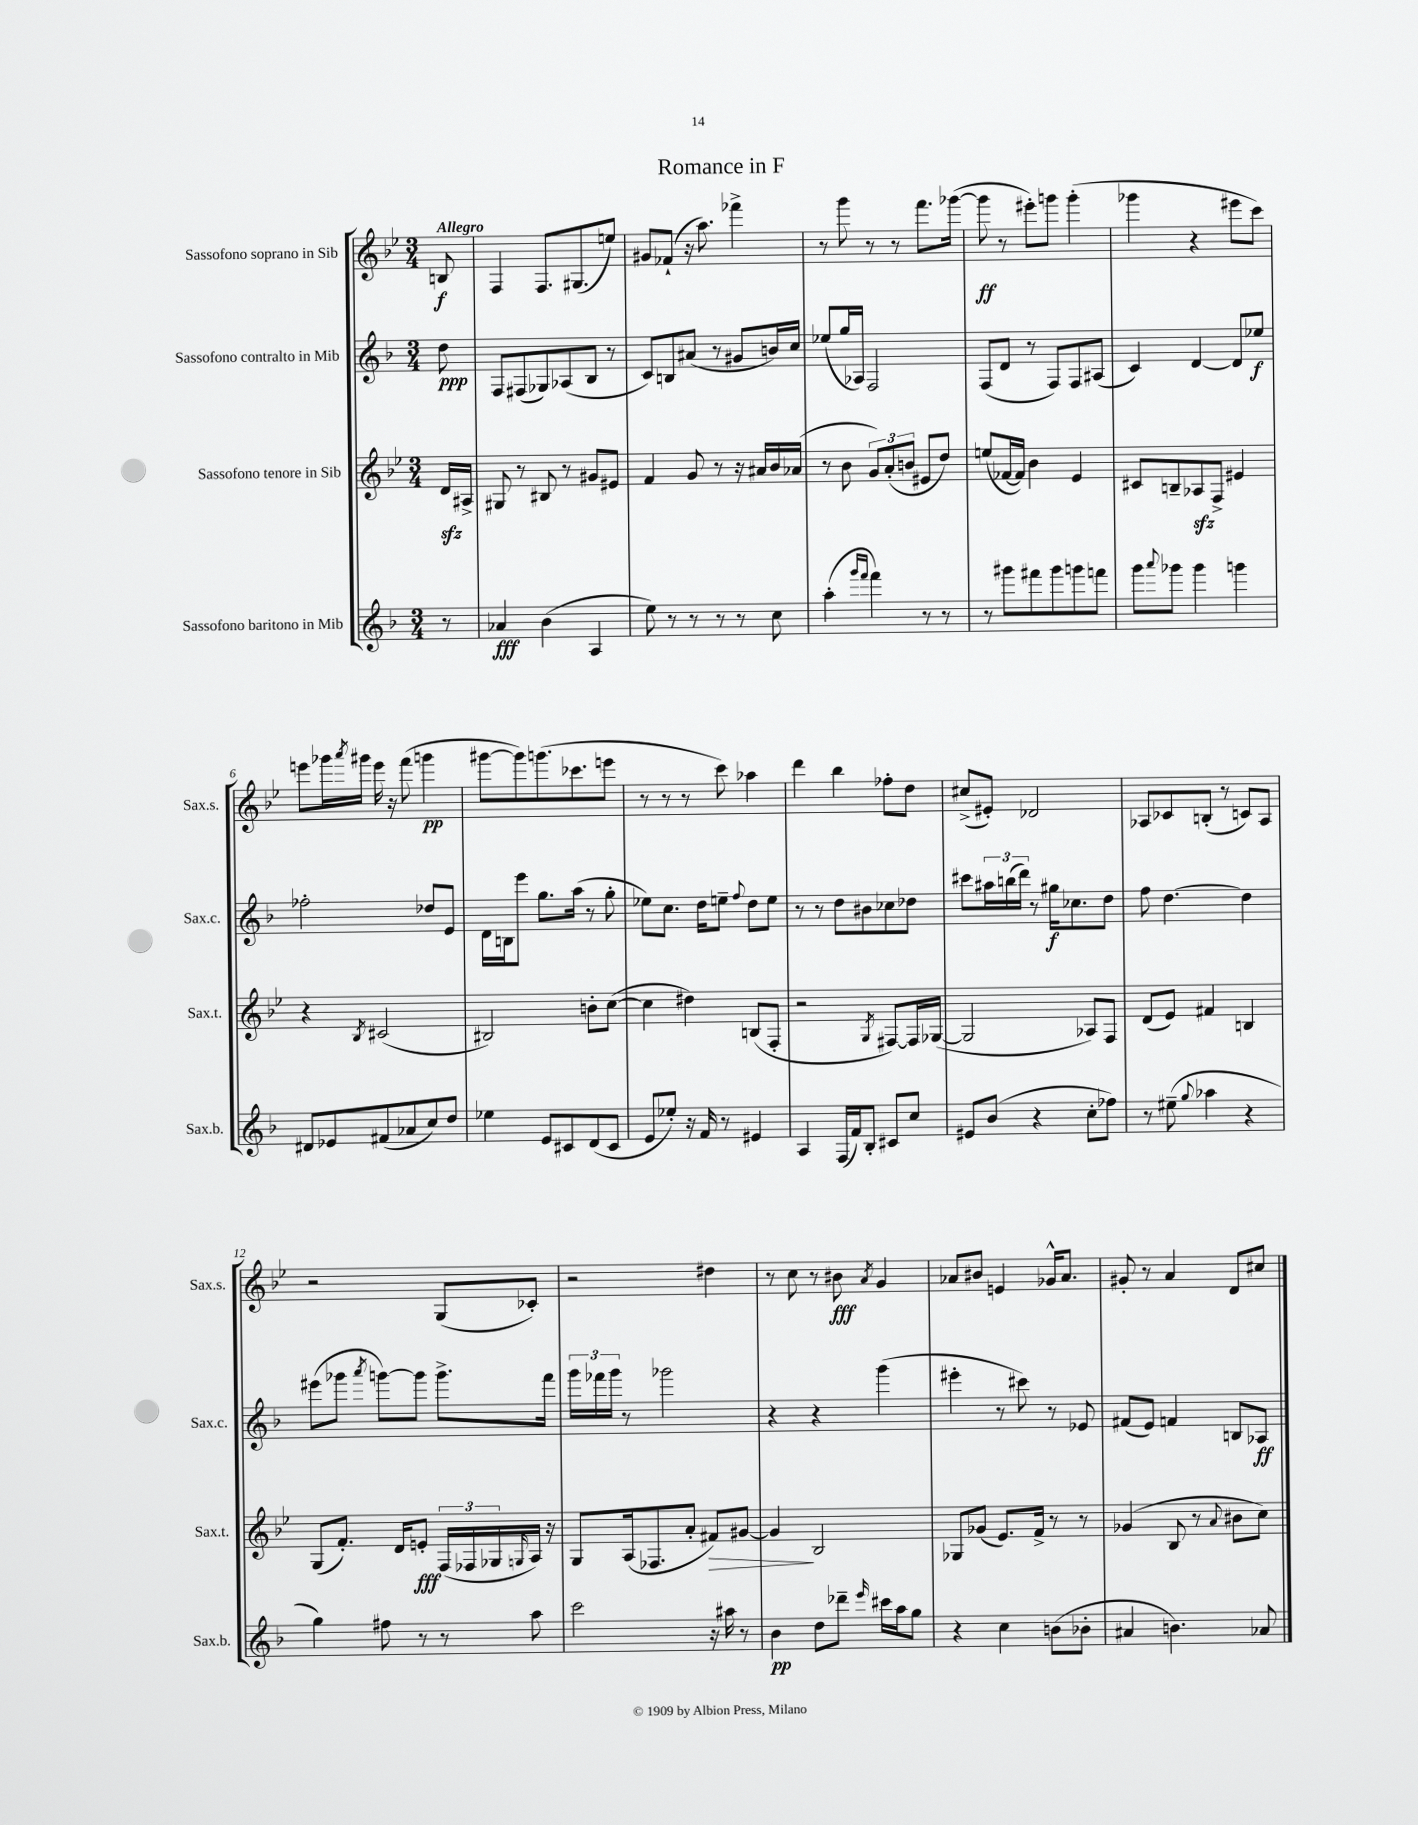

**kern	**kern	**kern	**kern
*staff4	*staff3	*staff2	*staff1
*clefG2	*clefG2	*clefG2	*clefG2
*k[b-]	*k[b-e-]	*k[b-]	*k[b-e-]
*M3/4	*M3/4	*M3/4	*M3/4
8r	16d	8dd	8B
.	16A#^	.	.
=	=	=	=
4a-	8G#	8F	4F
.	8r	(8F#	.
(4b-	8B#	8G-)	8.F
.	8r	(8A-	.
.	.	.	(8.G#
4A	8g#	8B-	.
.	8e#	8r	8ee)
=	=	=	=
8ee)	4f	8c)	8g#
8r	.	8B	(8f-`
8r	8g	(8a#	16r
.	.	.	8.aa)
8r	8r	8r	.
8r	16r	8g#	4fff-^
.	16a#	.	.
8cc	16b-	16b)	.
.	(16a-	16cc	.
=	=	=	=
(4aa'	8r	(8ee-	8r
.	8b-	16gg	8ggg
.	.	16A-)	.
16qqggg	.	.	.
16qqfff	.	.	.
4fff)	12g)	2F	8r
.	(12a'	.	.
.	.	.	8r
.	12b	.	.
8r	8e#	.	8.fff
8r	8dd)	.	.
.	.	.	([16ggg-
=	=	=	=
8r	(8ee	(8F	8ggg-]
8ggg#	[16f-	8d	8r
.	16f-])	.	.
8fff#	4b-	8r	8eee#')
8ggg#	.	8F)	8ggg
8ggg	4e-	8F	(4ggg'
8fff	.	(8A#	.
=	=	=	=
8ggg	8c#	4c)	4ggg-
8qqaaa	.	.	.
8ggg-	8B~	.	.
4ggg-	8A-	[4d	4r
.	8F^	.	.
4ggg	4e#	8d]	8eee#
.	.	8ee-	8ccc)
=	=	=	=
8d#	4r	2ff-'	8eee
8e-	.	.	16ggg-
.	.	.	8qaaa
.	.	.	16ggg#
.	8qB-	.	.
(8f#	(2c#	.	16eee
.	.	.	16r
8a-	.	.	(8fff
8cc)	.	8dd-	4ggg
8dd	.	8e	.
=	=	=	=
4ee-	2B#)	16d	[8ggg#
.	.	16B	.
.	.	8eee	8ggg#])
8e	.	8.gg	(8.ggg
8c#	.	.	.
.	.	(16aa	8.ccc-
(8d	8b'	8r	.
8c#	([8cc	8gg'	8eee
=	=	=	=
8e	4cc]	8ee-)	8r
8ee-')	.	8.cc	8r
16r	4dd#)	.	8r
16f	.	16dd	.
8r	.	8ee~	8ccc)
.	.	8qqff	.
4e#	(8B	8dd	4aa-
.	8F'	8ee	.
=	=	=	=
4A	2r	8r	4ddd
.	.	8r	.
(16F	.	8dd	4bb-
16f)	.	.	.
8B-'	.	8b#	.
.	8qG	.	.
8c#	[8F#)	8cc-	8ff-'
8cc	16F#]	8dd-	8dd
.	([16G-	.	.
=	=	=	=
8e#	2G-]	8ccc#	(8cc#^
(8b-	.	24aa#	8e#')
.	.	(24bb	.
.	.	24ddd)	.
4r	.	8r	2d-
.	.	16gg#	.
.	.	8.cc-	.
8cc'	8A-)	.	.
8ff-)	8F	8dd	.
=	=	=	=
8r	(8d	8ff	8A-
(8ee#~	8e-)	[4.dd	8c-
8qqgg	.	.	.
4aa-	4f#	.	(8B'
.	.	.	8r
4r	4B	4dd]	8c)
.	.	.	8A-
=	=	=	=
4gg)	(8G	(8eee#	2r
.	8.f')	8ggg-	.
.	.	8qaaa	.
8ff#	.	[8ggg)	.
.	16d	.	.
8r	8e'	8ggg]	.
8r	(24F	8.ggg^	(8G
.	24F-	.	.
.	24G-	.	.
.	16qqG	.	.
8aa	16A)	.	8c-')
.	16r	16fff	.
=	=	=	=
2ccc	8G	24ggg	2r
.	.	24fff-	.
.	.	24ggg	.
.	(16A	8r	.
.	8.F-	.	.
.	.	2ggg-	.
.	8a'	.	.
16r	8f#)	.	4dd#
16aa#	.	.	.
8r	[8g#	.	.
=	=	=	=
4b-	4g#]	4r	8r
.	.	.	8cc
8dd	2B-	4r	8r
8ddd-~	.	.	8b#
16qqeee	.	.	8qa
16ccc#	.	(4ggg	4g
16aa	.	.	.
8gg	.	.	.
=	=	=	=
4r	8G-	4eee#'	8a-
.	(8g-	.	8b#
4cc	8.e-)	8r	4e
.	.	8ccc#)	.
.	16f^	.	.
(8b	8r	8r	16g-^^
.	.	.	8.a-
8b-'	8r	8e-	.
=	=	=	=
4a#	(4g-	(8f#	8g#'
.	.	8e)	8r
4.b)	8B-	4f	4a
.	8r	.	.
.	8qqa	.	.
.	8b#	8B	8d
8a-	8cc)	8A-	8cc#
==	==	==	==
*-	*-	*-	*-
